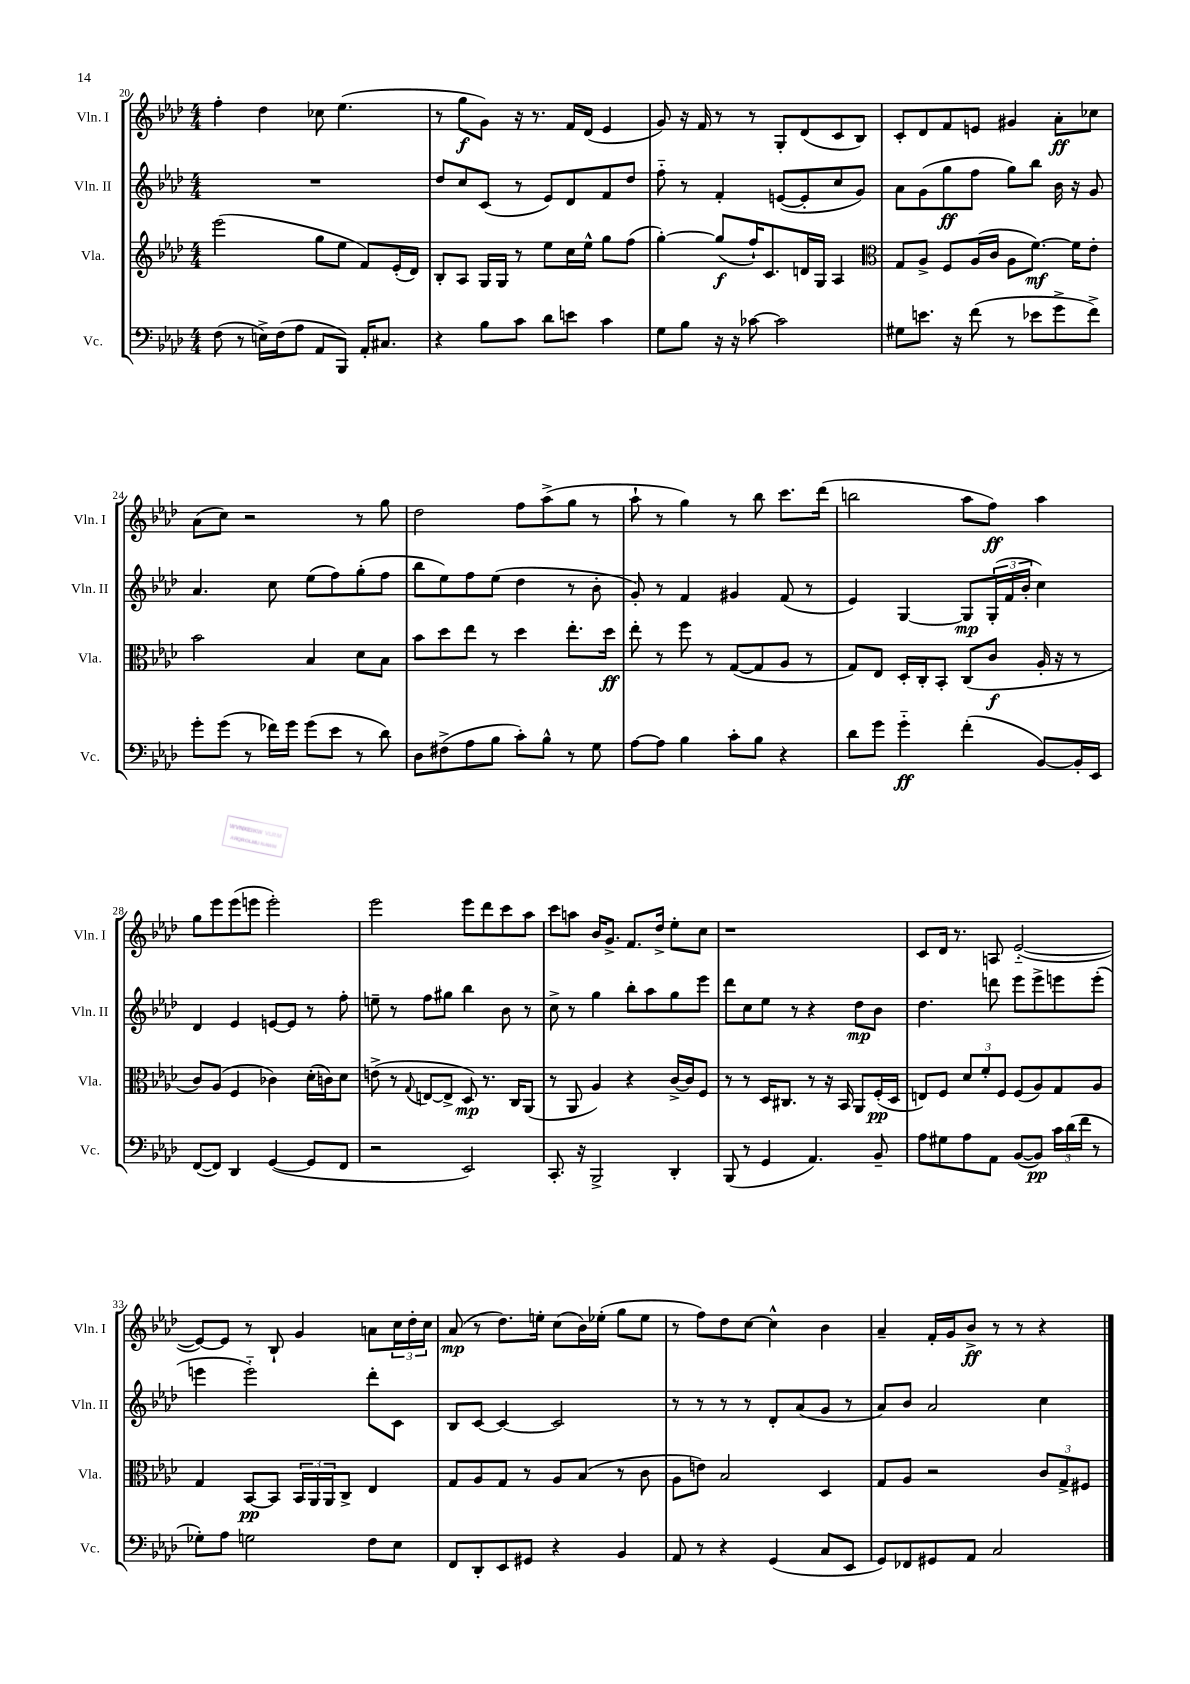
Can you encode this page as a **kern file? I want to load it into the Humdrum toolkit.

**kern	**kern	**kern	**kern
*staff4	*staff3	*staff2	*staff1
*clefF4	*clefG2	*clefG2	*clefG2
*k[b-e-a-d-]	*k[b-e-a-d-]	*k[b-e-a-d-]	*k[b-e-a-d-]
*M4/4	*M4/4	*M4/4	*M4/4
(8F	(2eee-	1r	4ff'
8r	.	.	.
16E^)	.	.	4dd-
(16F	.	.	.
8A-	.	.	.
8AA-	8gg	.	8cc-
8BBB-)	8ee-	.	(4.ee-
16AA-'	8f)	.	.
8.C#	.	.	.
.	(16e-'	.	.
.	16d-)	.	.
=	=	=	=
4r	8B-'	8dd-	8r
.	8A-	8cc	8gg
8B-	16G	(8c	8g)
.	16G	.	.
8c	8r	8r	16r
.	.	.	8.r
8d-	8ee-	8e-)	.
8e	16cc	8d-	16f
.	16ee-^^	.	(16d-
4c	8gg	8f	4e-
.	(8ff	8dd-	.
=	=	=	=
8G	[4gg')	8ff'~	8g)
8B-	.	8r	16r
.	.	.	16f
16r	(8gg]	4f'	8r
16r	.	.	.
[8c-	16ff`)	.	8r
.	8.c	.	.
2c-]	.	([8e	8G'
.	16d	8e']	(8d-
.	16G	.	.
.	4A-	8cc	8c
.	.	8g)	8B-)
=	=	=	=
*	*clefC3	*	*
8G#	8G	8a-	8c'
8.e	8A-^	(8g	8d-
.	8F	8gg	8f
16r	.	.	.
(8f	(16A-	8ff	8e
.	16c	.	.
8r	8A-	8gg)	4g#
8e-	[8.f)	8bb-	.
8g^	.	16b-	8a-'
.	16f]	16r	.
8f^)	8e-'	8g	8cc-
=	=	=	=
8g'	2b-	4.a-	(8a-
(8g	.	.	8cc)
8r	.	.	2r
16f-)	.	8cc	.
16g	.	.	.
(8g	4B-	(8ee-	.
8e-	.	8ff)	.
8r	8d-	(8gg'	8r
8d-)	8B-	8ff	8gg
=	=	=	=
8D-	8b-	8bb-	2dd-
(8F#^	8dd-	8ee-)	.
8A-	8ee-	8ff	.
8B-	8r	(8ee-	.
8c')	4dd-	4dd-	8ff
8B-^^	.	.	(8aa-^
8r	8.ee-'	8r	8gg
8G	.	8b-'	8r
.	16dd-	.	.
=	=	=	=
[8A-	8ee-'	8g')	8aa-`
8A-]	8r	8r	8r
4B-	8ff	4f	4gg)
.	8r	.	.
8c'	([8G	4g#	8r
8B-	8G]	.	8bb-
4r	8A-	(8f	8.ccc
.	8r	8r	.
.	.	.	(16ddd-
=	=	=	=
8d-	8G)	4e-)	2bb
8g	8E-	.	.
4g'~	16D-'	[4G	.
.	16C'	.	.
.	8BB-'	.	.
(4f'	(8C	8G]	8aa-
.	8c	(24G'	8ff)
.	.	24f	.
.	.	24b-'	.
[8BB-)	16A-'	4cc)	4aa-
.	16r	.	.
16BB-']	8r	.	.
16EE-	.	.	.
=	=	=	=
([8FF	8c)	4d-	8gg
8FF])	(8A-	.	8eee-
4DD-	4F	4e-	(8eee-
.	.	.	8eee
([4GG	4c-)	[8e	2eee')
.	.	8e]	.
8GG]	(16d-'	8r	.
.	16c)	.	.
8FF	8d-	8ff'	.
=	=	=	=
2r	(8e^	8ee~	2eee-
.	8r	8r	.
.	8qqG	.	.
.	[8E	8ff	.
.	8E^]	8gg#	.
2EE-)	8D-)	4bb-	8eee-
.	8.r	.	8ddd-
.	.	8b-	8ccc
.	16C	.	.
.	(8AA-	8r	8aa-
=	=	=	=
8.CC'	8r	8cc^	8ccc
.	8AA-	8r	8aa
16r	.	.	.
2BBB-^	4A-)	4gg	16b-
.	.	.	8.g^
.	4r	8bb-'	8.f
.	.	8aa-	.
.	.	.	16dd-^
4DD-'	[16c^	8gg	8ee-'
.	16c]	.	.
.	8F	8eee-	8cc
=	=	=	=
(8BBB-	8r	8ddd-	1r
8r	8r	8cc	.
4GG	16D-	8ee-	.
.	8.C#	.	.
.	.	8r	.
4.AA-)	8r	4r	.
.	16r	.	.
.	16BB-	.	.
.	8AA-	8dd-	.
8BB-~	(16F'	8b-	.
.	16D-	.	.
=	=	=	=
8A-	8E)	4.dd-	8c
8G#	8F	.	16d-
.	.	.	8.r
8A-	12d-	.	.
.	12f'	.	.
8AA-	.	8ddd	8A
.	12F	.	.
([8BB-	(8F	8eee-	([2e-'~
8BB-])	8A-)	8eee-^	.
24c	8G	8eee	.
(24d-	.	.	.
24f	.	.	.
8r	8A-	(8eee'	.
=	=	=	=
8G-')	4G	4eee	8e-_)
8A-	.	.	8e-]
2G	[8BB-	2eee'~)	8r
.	8BB-]	.	8B-`
.	24BB-	.	4g
.	24AA-	.	.
.	24AA-	.	.
.	8C^	.	.
8F	4E-	8ddd-'	8a
8E-	.	8c	24cc
.	.	.	24dd-'
.	.	.	24cc
=	=	=	=
8FF	8G	8B-	(8a-
8DD-'	8A-	[8c	8r
8EE-	8G	4c_	8.dd-)
8GG#	8r	.	.
.	.	.	16ee'
4r	8A-	2c]	(8cc
.	(8B-	.	16b-)
.	.	.	(16ee-'
4BB-	8r	.	8gg
.	8c	.	8ee-
=	=	=	=
8AA-	8A-	8r	8r
8r	8e)	8r	8ff)
4r	2B-	8r	8dd-
.	.	8r	[8cc
(4GG	.	8d-'	4cc^^]
.	.	(8a-	.
8C	4D-	8g	4b-
8EE-	.	8r	.
=	=	=	=
8GG)	8G	8a-)	4a-~
8FF-	8A-	8b-	.
8GG#	2r	2a-	16f'
.	.	.	16g
8AA-	.	.	8b-^
2C	.	.	8r
.	.	.	8r
.	12c	4cc	4r
.	12G^	.	.
.	12F#	.	.
==	==	==	==
*-	*-	*-	*-
